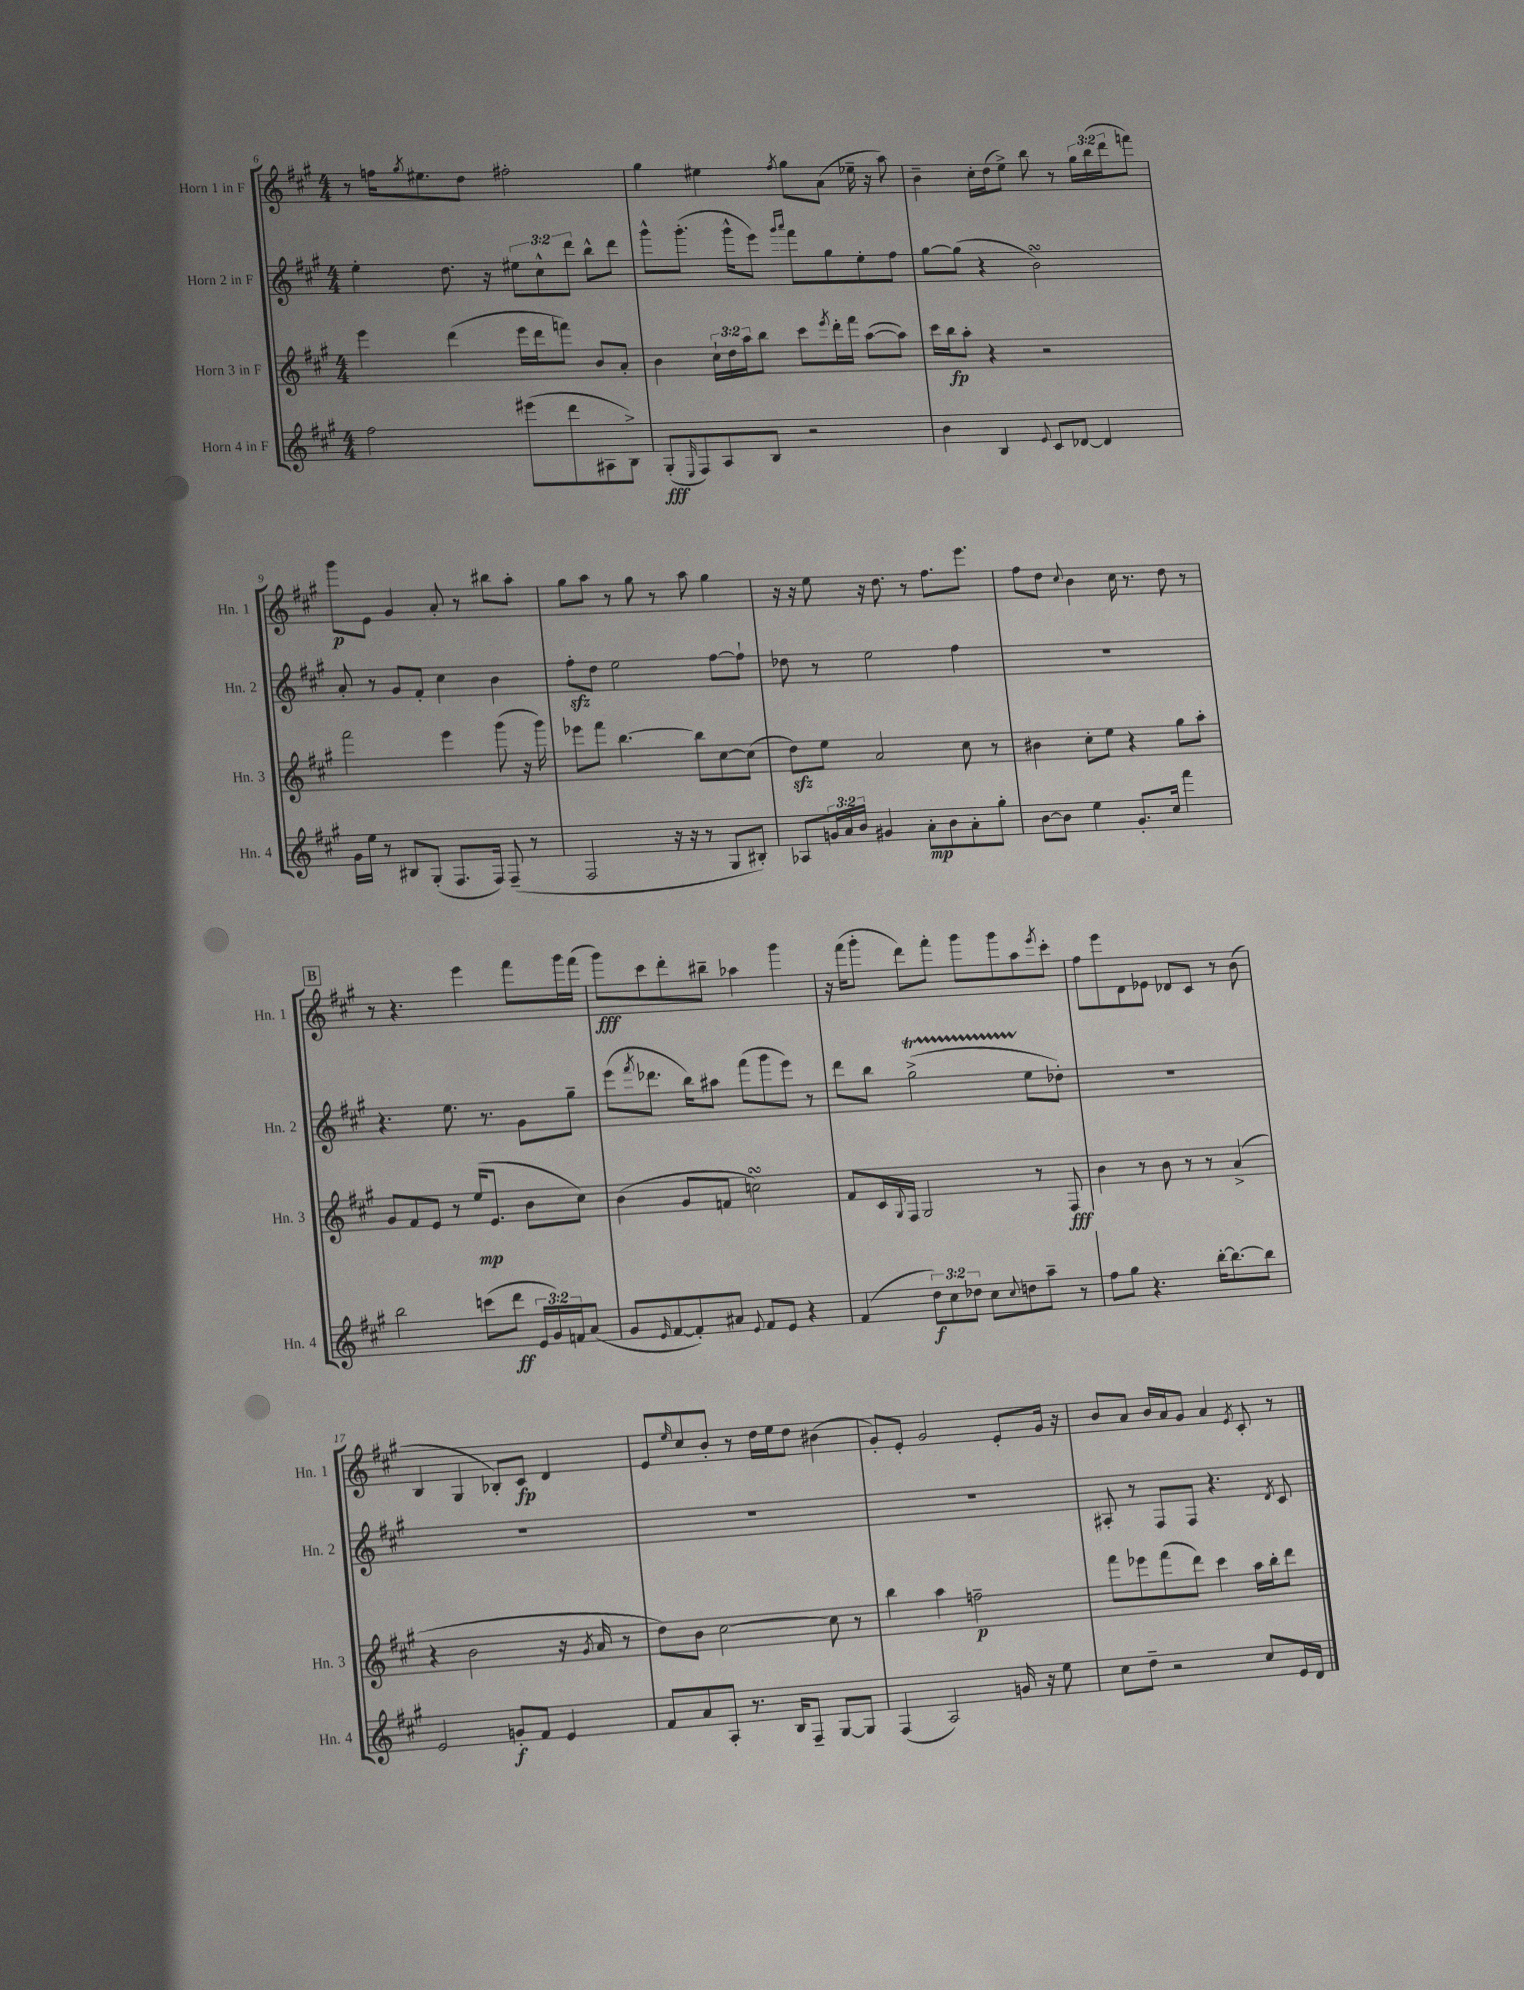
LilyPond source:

<<
\new StaffGroup <<
\new Staff = "s0" \with { instrumentName = "Horn 1 in F" shortInstrumentName = "Hn. 1" } {
    \clef treble \key a \major \numericTimeSignature \time 4/4 \override Staff.TupletNumber.text = #tuplet-number::calc-fraction-text
    r8 f''16 \acciaccatura { gis''8 } eis''8. d''8 fis''2-. |
    gis''4 eis''4 \acciaccatura { fis''8 } gis''8 a'8( ees''16-- r16 a''8) |
    b'4-- cis''16-. d''16( e''8->) b''8 r8 \tuplet 3/2 { gis''16 b''16( d'''16 } f'''8) |
    gis'''8\p e'8 gis'4 a'8-. r8 bis''8 a''8-. |
    gis''8 a''8 r8 gis''8 r8 a''8 gis''4 |
    r16 r16 e''8 r16 d''8. r8 fis''8. e'''8. |
    fis''8 d''8 \appoggiatura { cis''8 } b'4 cis''16 r8. d''8 r8 |
    \mark \markup { \box "B" } r8 r4. e'''4 fis'''8 gis'''16 fis'''16( |
    gis'''8\fff) cis'''8 d'''8-. bis''8-- aes''4 gis'''4 |
    r16 fis'''16( gis'''8-. d'''8) fis'''8-. gis'''8 gis'''8 a''8 \acciaccatura { e'''8 } cis'''8-. |
    fis''8 e'''8 d'8 ees'8 des'8 cis'8 r8 b'8( |
    b4 gis4 bes8-.) cis'8\fp d'4 |
    e'8 \grace { e''16 } cis''8 b'8-. r8 d''16 e''16 d''8 bis'4( |
    gis'8-.) e'8-. gis'2 e'8-. gis'16 r16 |
    b'8 a'8 b'16 a'16 gis'8 a'4 \acciaccatura { e'8 } cis'8-. r8 \bar "|." |
}
\new Staff = "s1" \with { instrumentName = "Horn 2 in F" shortInstrumentName = "Hn. 2" } {
    \clef treble \key a \major \numericTimeSignature \time 4/4 \override Staff.TupletNumber.text = #tuplet-number::calc-fraction-text
    e''4-. d''8. r16 \tuplet 3/2 { eis''8 cis''8-^ d'''8 } b''8-^ d'''8 |
    gis'''8-^ gis'''8.-.( gis'''16-^ e'''8) \grace { gis'''16 a'''16 } fis'''8 gis''8 e''8-. fis''8 |
    gis''8~ gis''8( r4 b'2\turn) |
    a'8-. r8 gis'8 fis'8-. cis''4 b'4 |
    fis''8-.\sfz d''8 e''2 fis''8~ fis''8-! |
    des''8 r8 e''2 fis''4 |
    R1 |
    \mark \markup { \box "B" } r4. e''8. r8. gis'8 gis''8-- |
    e'''8( \acciaccatura { fis'''8 } des'''8. b''16) ais''8 fis'''8( gis'''8 e'''8) r8 |
    d'''8 b''8 gis''2->\startTrillSpan( e''8\stopTrillSpan des''8-.) |
    R1 |
    R1 |
    R1 |
    R1 |
    ais8-. r8 fis8 fis8 r4. \acciaccatura { d'8 } cis'8 \bar "|." |
}
\new Staff = "s2" \with { instrumentName = "Horn 3 in F" shortInstrumentName = "Hn. 3" } {
    \clef treble \key a \major \numericTimeSignature \time 4/4 \override Staff.TupletNumber.text = #tuplet-number::calc-fraction-text
    e'''4 d'''4( e'''16 d'''16 f'''8) b'8 a'8-. |
    b'4 \tuplet 3/2 { cis''16-! d''16 a''16 } b''8 cis'''8 \acciaccatura { e'''8 } d'''16-. fis'''16 a''8~( a''8) |
    cis'''16 b''16\fp a''8-. r4 r2 |
    fis'''2 e'''4 gis'''8( r16 gis'''16) |
    ees'''8 fis'''8 b''4.~ b''8 cis''8~ cis''8( |
    d''8\sfz) e''8 a'2 cis''8 r8 |
    bis'4 cis''8-. e''8 r4 gis''8 a''8-. |
    \mark \markup { \box "B" } gis'8 fis'8 e'8 r8 e''16\mp( e'8. b'8 cis''8) |
    b'4( gis'8 f'8 c''2\turn) |
    fis'8 cis'16 \appoggiatura { gis8 } fis16 gis2 r8 fis8\fff |
    b'4 r8 b'8 r8 r8 a'4->( |
    r4 b'2 r16 \acciaccatura { gis'8 } a'16 r8 |
    d''8) b'8 cis''2~ cis''8 r8 |
    b''4 a''4 f''2--\p |
    fis'''8 ees'''8 fis'''8( d'''8) cis'''4 a''16 b''16-. d'''8 \bar "|." |
}
\new Staff = "s3" \with { instrumentName = "Horn 4 in F" shortInstrumentName = "Hn. 4" } {
    \clef treble \key a \major \numericTimeSignature \time 4/4 \override Staff.TupletNumber.text = #tuplet-number::calc-fraction-text
    fis''2 eis'''8( d'''8 ais8 b8->) |
    gis8-.\fff( \grace { e16 } fis8) a8 b8 r2 |
    b'4 b4 \appoggiatura { e'8 } cis'8 des'8~ des'4 |
    gis'16 e''16 r8 bis8 gis8-.( fis8. fis16) fis8--( r8 |
    fis2 r16 r16 r8 gis8 bis8-.) |
    aes8 \tuplet 3/2 { g'16 a'16 b'16 } gis'4 a'8-.\mp b'8 a'8-. gis''8-. |
    b'8~ b'8 e''4 gis'8.-. cis''16 fis'''4 |
    \mark \markup { \box "B" } b''2 c'''8( d'''8\ff \tuplet 3/2 { e'16 gis'16) f'16 } a'8( |
    gis'8 \grace { e'16 } fis'8~ fis'8-.) ais'8 \appoggiatura { e'8 } fis'8 e'8 r4 |
    fis'4( \tuplet 3/2 { d''8\f) cis''8 des''8 } cis''8 \appoggiatura { cis''8 } d''8 a''8-- r8 |
    fis''8 gis''8 r4. b''16~-. b''8.~ b''8 |
    e'2 g'8-.\f fis'8 e'4 |
    fis'8 a'8 a8-. r8. b16 fis8-- gis8~ gis8 |
    fis4( a2) g'16 r16 e''8 |
    cis''8 d''8-- r2 cis''8 e'16 d'16 \bar "|." |
}
>>
>>
\layout { \context { \Score currentBarNumber = #6 } }
